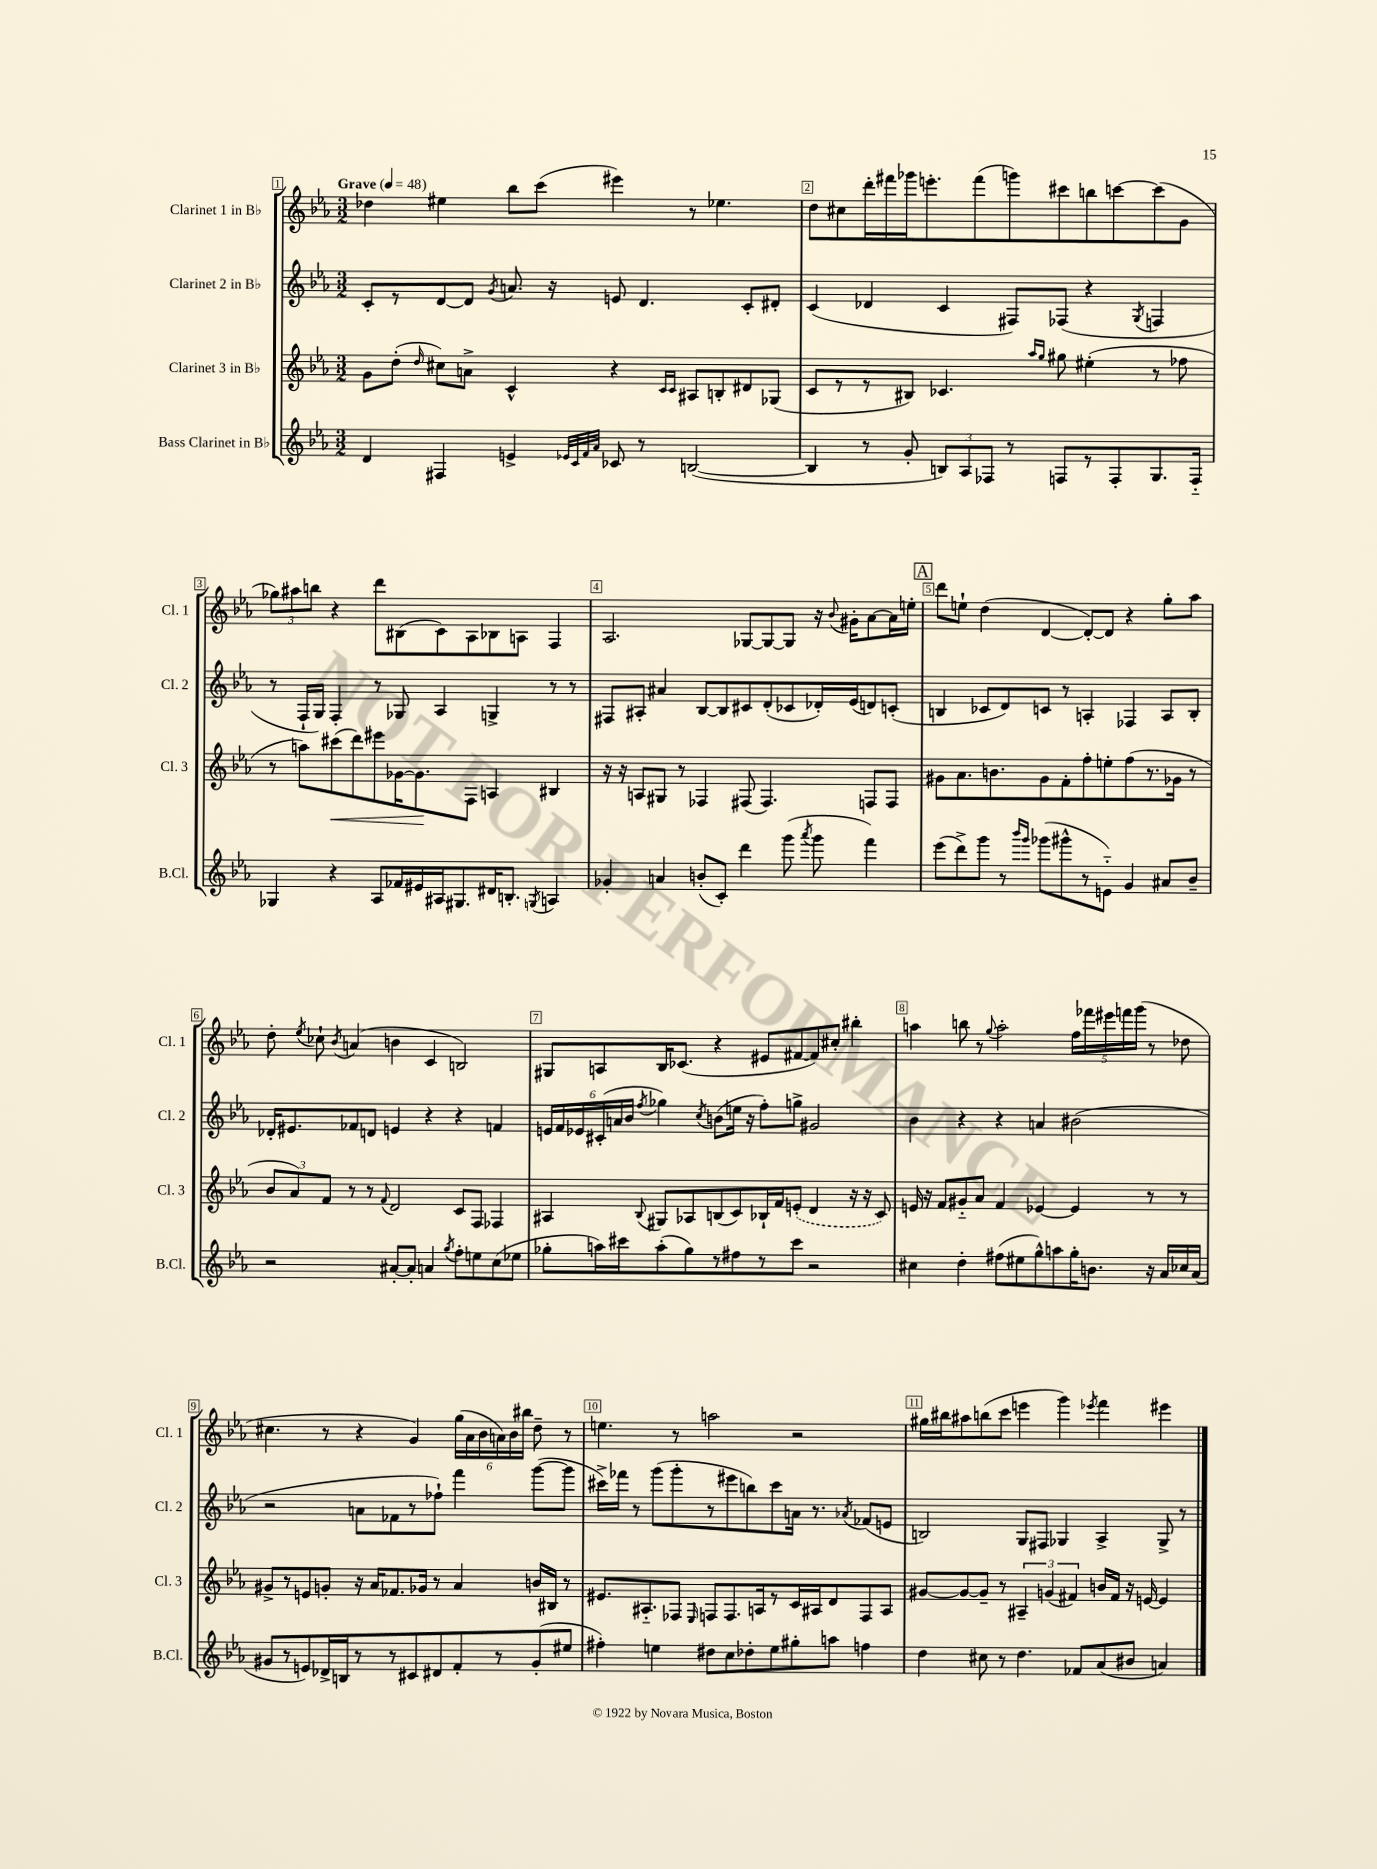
<<
\new StaffGroup <<
\new Staff = "s0" \with { instrumentName = "Clarinet 1 in Bb" shortInstrumentName = "Cl. 1" } {
    \clef treble \key ees \major \numericTimeSignature \time 3/2 \tempo "Grave" 4 = 48
    \autoBeamOff des''4 eis''4 bes''8[ c'''8]( eis'''4) r8 ees''4. |
    d''8[ cis''8 d'''16-. fis'''16 ges'''16 e'''8.-. fis'''8( g'''8) cis'''8 b''8 c'''8~ c'''8( g'8] |
    \tuplet 3/2 { ges''8[) ais''8 b''8] } r4 d'''8[ bis8( c'8) aes8 bes8 a8] f4 |
    aes2. ges8[~ ges8~ ges8] r16 \appoggiatura { bes'8 } gis'16[-. aes'8~ aes'16 e''16]-. |
    \mark \markup { \box "A" } d'''8[ e''8]-! d''4( d'4~ d'8[~-.) d'8] r4 g''8[-. aes''8] |
    d''8-. \acciaccatura { ees''8 } ces''8-! \acciaccatura { bes'8 } a'4( b'4 c'4 b2) |
    gis8[ a8 bes16 ces'8.]( r4 eis'8[ fis'8~ fis'8) cis''8]-. bis''4-. |
    a''4 b''8 r8 \appoggiatura { g''8 } a''2-. \tuplet 5/4 { f''16[ fes'''16 eis'''16 f'''16 g'''16]( } r8 des''8 |
    cis''4. r8 r4 g'4) \tuplet 6/4 { g''16[( aes'16 bes'16 a'16) bes'16 bis''16] } d''8-- r8 |
    e''4. r8 a''2 r2 |
    gis''16[ bis''16 ais''8 b''8( c'''8] e'''4 g'''4) \acciaccatura { ees'''8 } f'''4 eis'''4 \bar "|." |
}
\new Staff = "s1" \with { instrumentName = "Clarinet 2 in Bb" shortInstrumentName = "Cl. 2" } {
    \clef treble \key ees \major \numericTimeSignature \time 3/2
    \autoBeamOff c'8[-. r8 d'8~ d'8] \acciaccatura { g'8 } a'8. r16 e'8 d'4. c'8[-. dis'8]-. |
    c'4( des'4 c'4 fis8[) fes8]( r4 \acciaccatura { g8 } f4 |
    r8 f16[-! g16]) f4-. r8 ges8 aes4 g4-> r8 r8 |
    fis8[ ais8]-. ais'4 bes8[~ bes8 cis'8 d'8-.( ces'8 des'16-.) ees'16( d'8) c'8]-.( |
    \mark \markup { \box "A" } b4 ces'8[ d'8) c'8] r8 a4-. fes4 a8[ b8]-. |
    des'16[-. eis'8. fes'8 d'8] e'4 r4 r4 f'4 |
    \tuplet 6/4 { e'16[ f'16 ees'16 cis'16-.( a'16 bes'16] } \acciaccatura { f''8 } ges''4) \acciaccatura { c''8 } b'8[( e''16] r16 f''8[-.) g''8]-> gis'2 |
    bes'4 r4 r4 a'4 bis'2( |
    r2 a'8[ fes'8 r8 fes''8]-!) f'''4 g'''8[~( g'''8] |
    cis'''16[->) fes'''16] r8 g'''8[( g'''8-. r8 eis'''8 b''8) cis'''8 a'16] r8. \acciaccatura { aes'8 } fes'8[( e'8] |
    b2) g8[ fis8] ges4 aes4-> ges8-> r8 \bar "|." |
}
\new Staff = "s2" \with { instrumentName = "Clarinet 3 in Bb" shortInstrumentName = "Cl. 3" } {
    \clef treble \key ees \major \numericTimeSignature \time 3/2
    \autoBeamOff g'8[ d''8]-.( \grace { d''16 } cis''8[) a'8]-> c'4-^ r4 \grace { c'16[ c'16] } ais8[ b8-. dis'8 ges8]( |
    c'8[ r8 r8 bis8]) ces'4. \grace { aes''16[ g''16] } gis''8 eis''4-.( r8 fes''8 |
    r8 a''8[) cis'''8\<( d'''8) eis'''8 ges'16~ ges'8.\! f8] a4 bis4 |
    r16 r16 a8[ gis8] r8 fes4 fis8( fis4.) f8[ f8] |
    \mark \markup { \box "A" } gis'8[ aes'8. b'8. gis'8 f'8-. f''8-. e''8-. f''8( r8. ges'16] r8 |
    \tuplet 3/2 { bes'8[ aes'8) f'8] } r8 r8 \appoggiatura { f'8 } d'2 c'8[ f8] fes4 |
    ais4 \appoggiatura { bes8 } gis8[ aes8 b8( c'8) bes16-! f'16 \once \slurDashed e'8]-.( d'4 r16 r16 c'8) |
    e'16 r16 f'8[ gis'8-_ aes'8] f'4 ees'4~ ees'4 r8 r8 |
    gis'8[-> r8 e'8 g'8]-. r16 aes'16[ fes'8. ges'16] r8 aes'4 b'16[ bis16] r8 |
    eis'8.[ ais8.-_ fes8] \grace { ees16 } f8[ f8. a16 r8 c'16 ais16 d'8 f8 ais8] |
    gis'8[~ gis'8~ gis'8]-- r8 \tuplet 3/2 { ais4-- g'4( fis'4) } b'16[ fis'16] r16 e'16~ e'4 \bar "|." |
}
\new Staff = "s3" \with { instrumentName = "Bass Clarinet in Bb" shortInstrumentName = "B.Cl." } {
    \clef treble \key ees \major \numericTimeSignature \time 3/2
    \autoBeamOff d'4 fis4 e'4-> \grace { ees'32[ c'32 f'32 aes'32] } ces'8 r8 b2~( |
    b4 r8 g'8-. \tuplet 3/2 { b8[) aes8 fes8] } r8 f8[ r8 f8-. g8. f16]-_ |
    ges4 r4 aes8[ fes'16 eis'16 ais16 gis8. dis'16 b8.]-. \acciaccatura { g8 } a4 |
    ges'4-. a'4 b'8[-.( c'8]-.) d'''4 g'''8( \acciaccatura { aes'''8 } g'''8 f'''4) |
    \mark \markup { \box "A" } ees'''8[( d'''8->) g'''8] r8 \grace { bes'''16[ g'''16] } ges'''8[( gis'''8-^ r8 e'8]-_) g'4 ais'8[ bes'8]-- |
    r2 ais'8[~-. ais'8]-. a'4 \acciaccatura { g''8 } f''8[-. e''8 c''8( ees''8] |
    ges''8[-. a''16) cis'''16 a''8-.( ges''8) r8 fis''8 r8 cis'''8] r2 |
    cis''4 d''4-. fis''8[( eis''8 g''8-^) a''8 g''16-. b'8.] r16 aes'16[ ces''16 aes'16]( |
    gis'8[ r8 e'8) des'16-> b16 r8 r8 cis'8 dis'8 f'8-. r8 gis'8-.( eis''8] |
    fis''4-.) e''4 dis''8[ c''8 des''8-. e''8 gis''8-. a''8] f''4 |
    d''4 cis''8 r8 d''4. fes'8[ aes'8( bis'8] a'4) \bar "|." |
}
>>
>>
\layout { \context { \Score \override BarNumber.break-visibility = ##(#f #t #t) barNumberVisibility = #all-bar-numbers-visible \override BarNumber.stencil = #(make-stencil-boxer 0.1 0.3 ly:text-interface::print) } }
